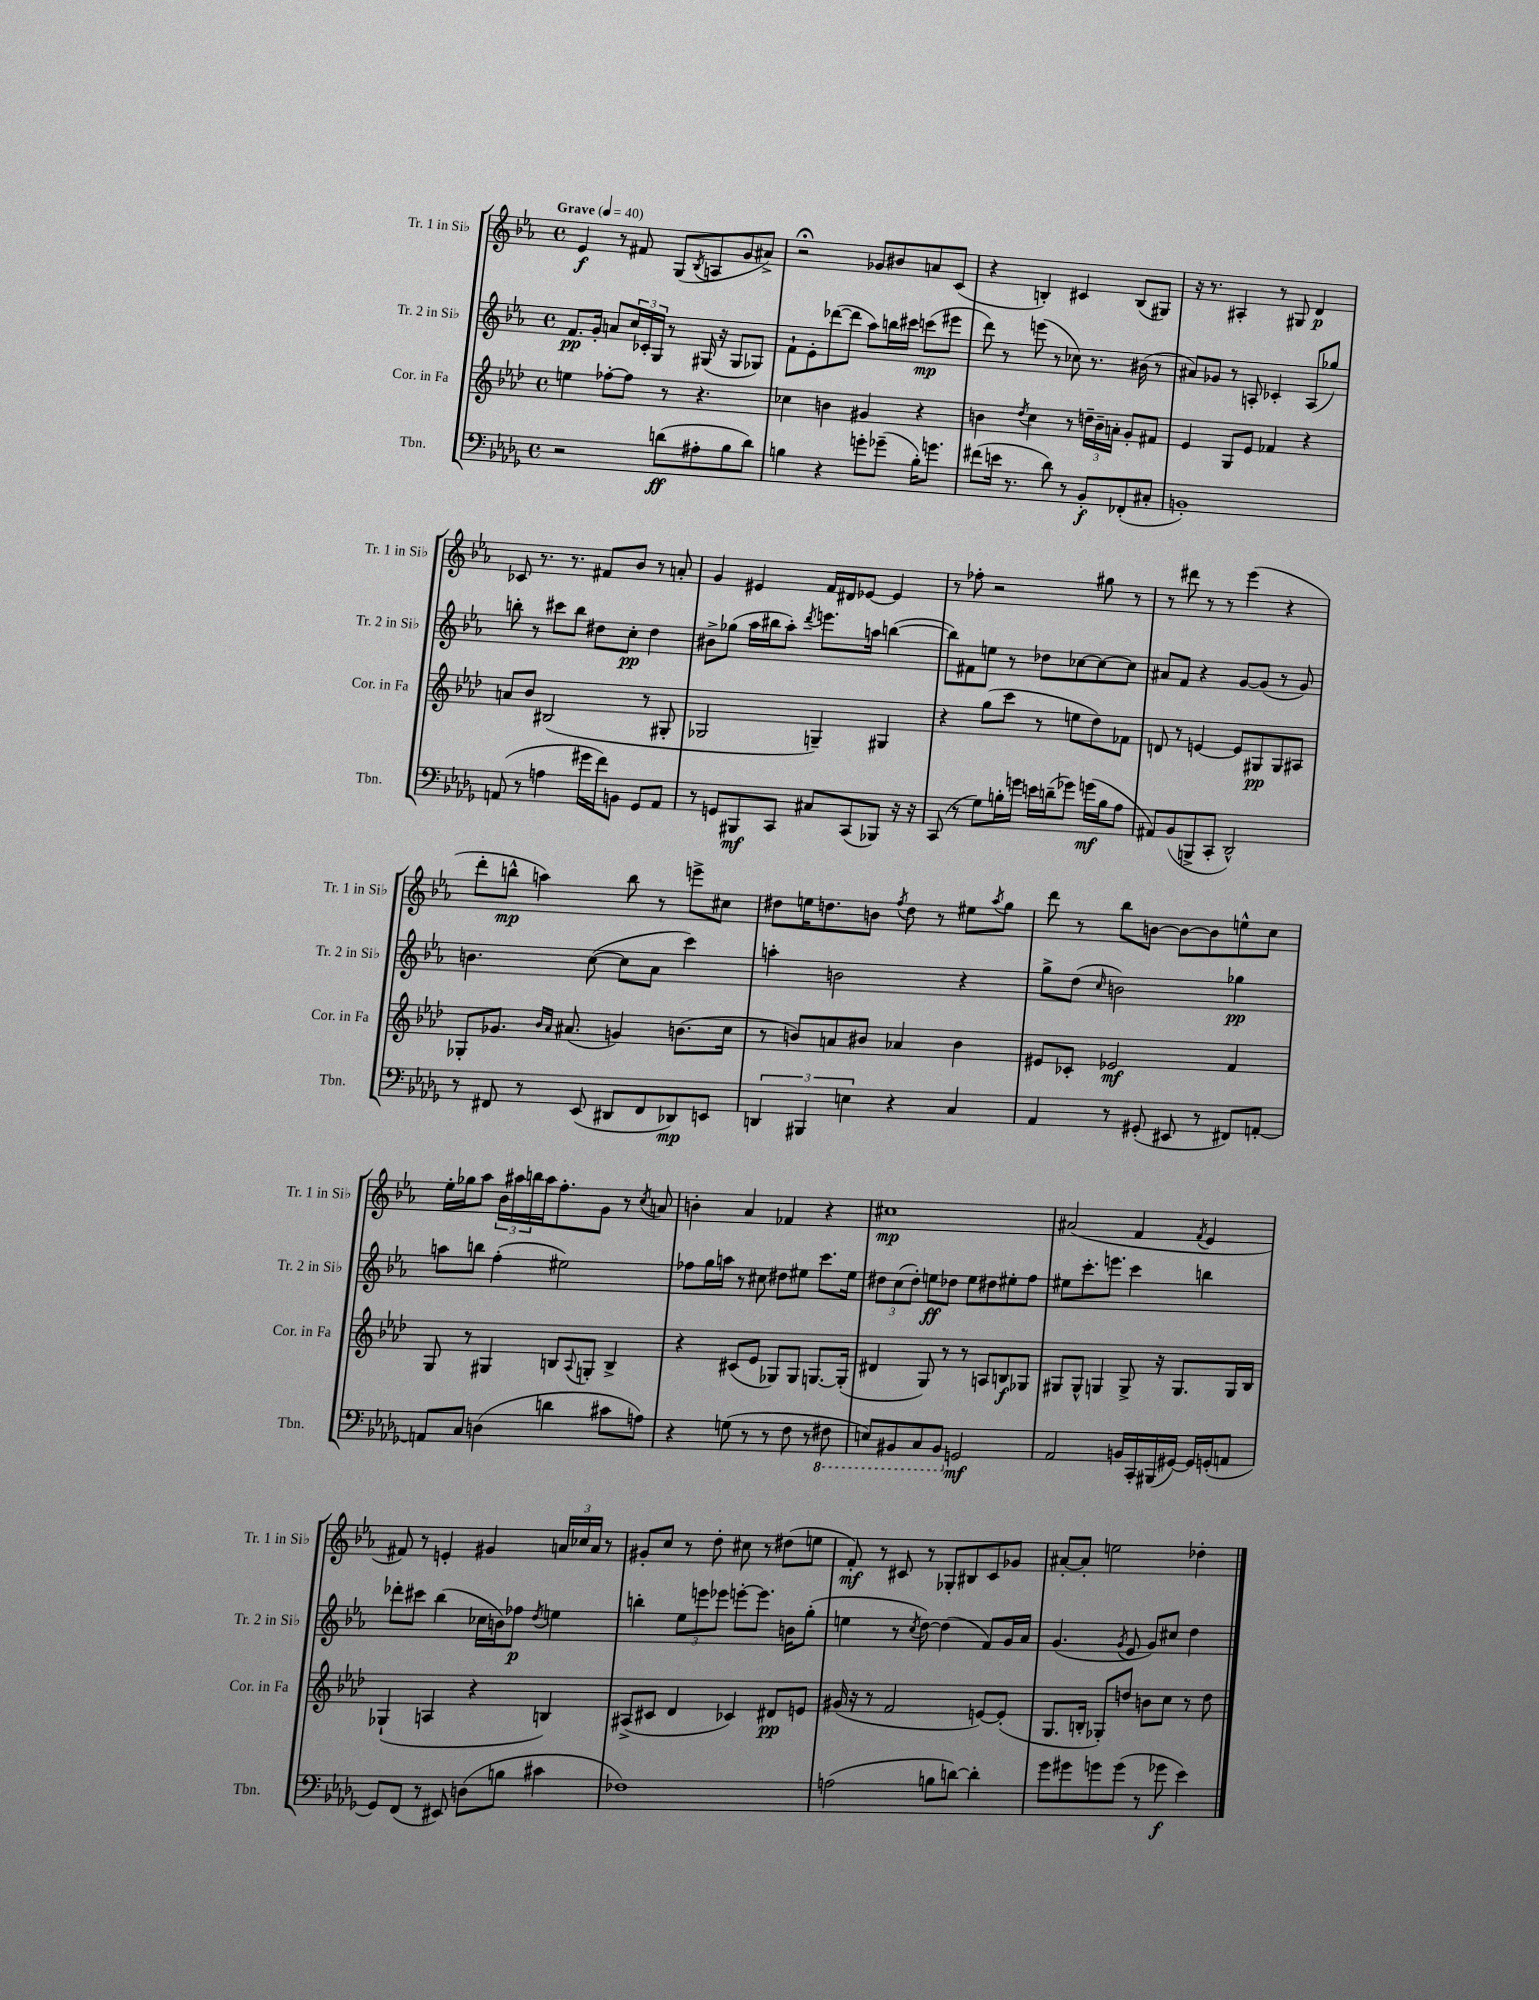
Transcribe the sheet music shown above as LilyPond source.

<<
\new StaffGroup <<
\new Staff = "s0" \with { instrumentName = "Tr. 1 in Sib" shortInstrumentName = "Tr. 1 in Sib" } {
    \clef treble \key ees \major \defaultTimeSignature \time 4/4 \tempo "Grave" 4 = 40
    ees'4\f r8 fis'8 g8( \acciaccatura { bes8 } a8 g'8 ais'8->) |
    r2\fermata ges'8 bis'8 a'8 c'8( |
    r4 b4-.) cis'4 b8( gis8) |
    r16 r8. ais4-. r8 gis8 d'4\p |
    ces'8 r8. r8. fis'8 bes'8 r8 a'8-. |
    g'4 eis'4 f'16 dis'16 ees'8~ ees'4 |
    r8 fes''8-. r2 gis''8 r8 |
    r8 dis'''8 r8 r8 ees'''4( r4 |
    d'''8-. b''8-^\mp a''4) b''8 r8 e'''8-> cis''8 |
    dis''8 e''16 d''8. b'8 \acciaccatura { f''8 } d''8 r8 eis''8 \acciaccatura { aes''8 } g''8 |
    d'''8 r8 bes''8 b'8~ b'8~ b'8 e''8-^ c''8 |
    ees''16-. ges''16 aes''8 \tuplet 3/2 { bes'16 ais''16 b''16 } ais''16 f''8.-. g'8 r8 \acciaccatura { c''8 } a'8 |
    b'4-. aes'4 fes'4 r4 |
    cis''1\mp |
    ais'2( f'4 \acciaccatura { f'8 } ees'4 |
    fis'8) r8 e'4-. gis'4 \tuplet 3/2 { a'16 ces''16 a'16 } r8 |
    gis'8-. c''8 r8 d''8-. cis''8 r8 dis''8( e''8 |
    f'8-.\mf) r8 cis'8 r8 ges8-. bis8 cis'8 ges'8 |
    ais'8~-. ais'8-. e''2 des''4-. \bar "|." |
}
\new Staff = "s1" \with { instrumentName = "Tr. 2 in Sib" shortInstrumentName = "Tr. 2 in Sib" } {
    \clef treble \key ees \major \defaultTimeSignature \time 4/4
    f'8.\pp g'16-. a'8 \tuplet 3/2 { c''16 ces'16-. g16 } r8 gis16( r16 gis8 ges8) |
    f'8-! ees'8-. des'''8~( des'''8 aes''8) b''16 cis'''16 c'''8\mp( eis'''8 |
    d'''8) r8 e'''8( r8 ces''8) r8. bis'16( r8 |
    ais'8) ges'8 r8 a8-. ces'4-. a8( ges''8) |
    b''8-. r8 cis'''8 b''8 dis''8 c''8-.\pp dis''4 |
    bis'8-> ges''8( aes''16 bis''16 aes''8-.) \acciaccatura { d'''8 } e'''8. a''16 b''4~( |
    b''8) fis'8 e''8 r8 des''8 ces''8~ ces''8~ ces''8 |
    ais'8 f'8 r4 g'8~ g'8( r8 g'8) |
    b'4. c''8~( c''8 aes'8 c'''4) |
    a''4-. b'2 r4 |
    g''8-> d''8( \grace { c''16 } b'2) ges''4\pp |
    a''8 b''8 f''4-.( eis''2) |
    fes''8 g''16 a''16 r8 cis''8 dis''8 eis''8 c'''8. eis''16 |
    \tuplet 3/2 { dis''8 c''8( dis''8-.) } e''8\ff des''8 e''8 dis''8 eis''8-. f''8 |
    eis''8 c'''8.-. e'''8. c'''4 b''4 |
    des'''8-. cis'''8 bes''4( ces''16 b'16) fes''8\p \acciaccatura { d''8 } e''4 |
    b''4-. \tuplet 3/2 { ees''8 e'''8 ees'''8 } e'''8~-. e'''8. b'16 g''8-.( |
    e''4 r8 \acciaccatura { c''8 } d''8~) d''4( f'8) g'16 aes'16 |
    g'4.( \acciaccatura { g'8 } ees'8 g'8) cis''8 d''4 \bar "|." |
}
\new Staff = "s2" \with { instrumentName = "Cor. in Fa" shortInstrumentName = "Cor. in Fa" } {
    \clef treble \key aes \major \defaultTimeSignature \time 4/4
    e''4 fes''8~-. fes''8 r8 r4. |
    ces''4 b'4 gis'4 r4 |
    b'4 \acciaccatura { des''8 } c''4 r8 \tuplet 3/2 { d''16-- b'16-- a'16-. } g'8-. fis'8 |
    ees'4 g8 ees'8 fes'4 r4 |
    a'8 bes'8 bis2( r8 gis8-. |
    ges2 g4--) gis4 |
    r4 g''8( c'''8 r8 e''8 des''8) fes'8 |
    d'8 r8 e'4~ e'8 gis8\pp gis8 ais8 |
    ges8-. ges'8. \grace { bes'16 aes'16 } ais'8.( g'4) b'8.( c''16 |
    r8 b'8) a'8 bis'8 aes'4 bis'4 |
    eis'8 ces'8-. ees'2\mf f'4 |
    g8 r8 gis4 b8 \appoggiatura { aes8 } g8-. b4-> |
    r4 cis'8( ees'8 ges8) ges8 g8.~ g16-.( |
    dis'4 g8) r8 r8 a8 b8\f ges8 |
    gis8 gis8-^ g4 g8-> r16 g8. g16 bes16 |
    ges4-!( a4 r4 b4) |
    ais8->( cis'8 des'4 ces'4) dis'8\pp e'8 |
    gis'16( r16 r8 f'2 e'8~) e'8-.( |
    g8. b16-. ges8-.) d''8 b'8 c''8 r8 d''8 \bar "|." |
}
\new Staff = "s3" \with { instrumentName = "Tbn." shortInstrumentName = "Tbn." } {
    \clef bass \key des \major \defaultTimeSignature \time 4/4
    r2 d'8\ff( ais8-. bes8 d'8) |
    b4 r4 g'8-. ges'8--( b16-.) g'8. |
    fis'8( e'16 r8. des'8) r8 bes,8-.\f fes,8-.( cis8-. |
    b,1-.) |
    a,8( r8 a4 gis'16 f'16) b,8 ges,8 a,8 |
    r8 g,8 bis,,8\mf c,8 cis8 c,8( bes,,8) r16 r16 |
    c,8( r8 ges8) b16-. g'16 e'16 d'16--( ges'8) g'16\mf( b16 aes8 |
    ais,8) bes,8( b,,8-> c,8-. des,2-^) |
    r8 fis,8 r8 ees,8( dis,8 fis,8 des,8\mp) e,8 |
    \tuplet 3/2 { d,4 bis,,4 e4 } r4 c4 |
    aes,4 r8 gis,8-.( eis,8 r8 fis,8) a,8~-. |
    a,8 c8 d4( d'4 cis'8 a8) |
    r4 g8( r8 r8 f8 r8 \ottava #-1 fis,8 |
    e,8) bis,,8 c,8 bis,,8 \ottava #0 g,2\mf |
    aes,2 b,16 c,16-. bis,,16( gis,16~) gis,16 g,16-.( a,8 |
    ges,8) f,8( r8 eis,8) d8( b8 cis'4 |
    fes1) |
    a2( b8 d'8~) d'4-. |
    ges'8 gis'8 g'8 g'8( r8 ges'8\f ees'4) \bar "|." |
}
>>
>>
\layout { \context { \Score \remove "Bar_number_engraver" } }
